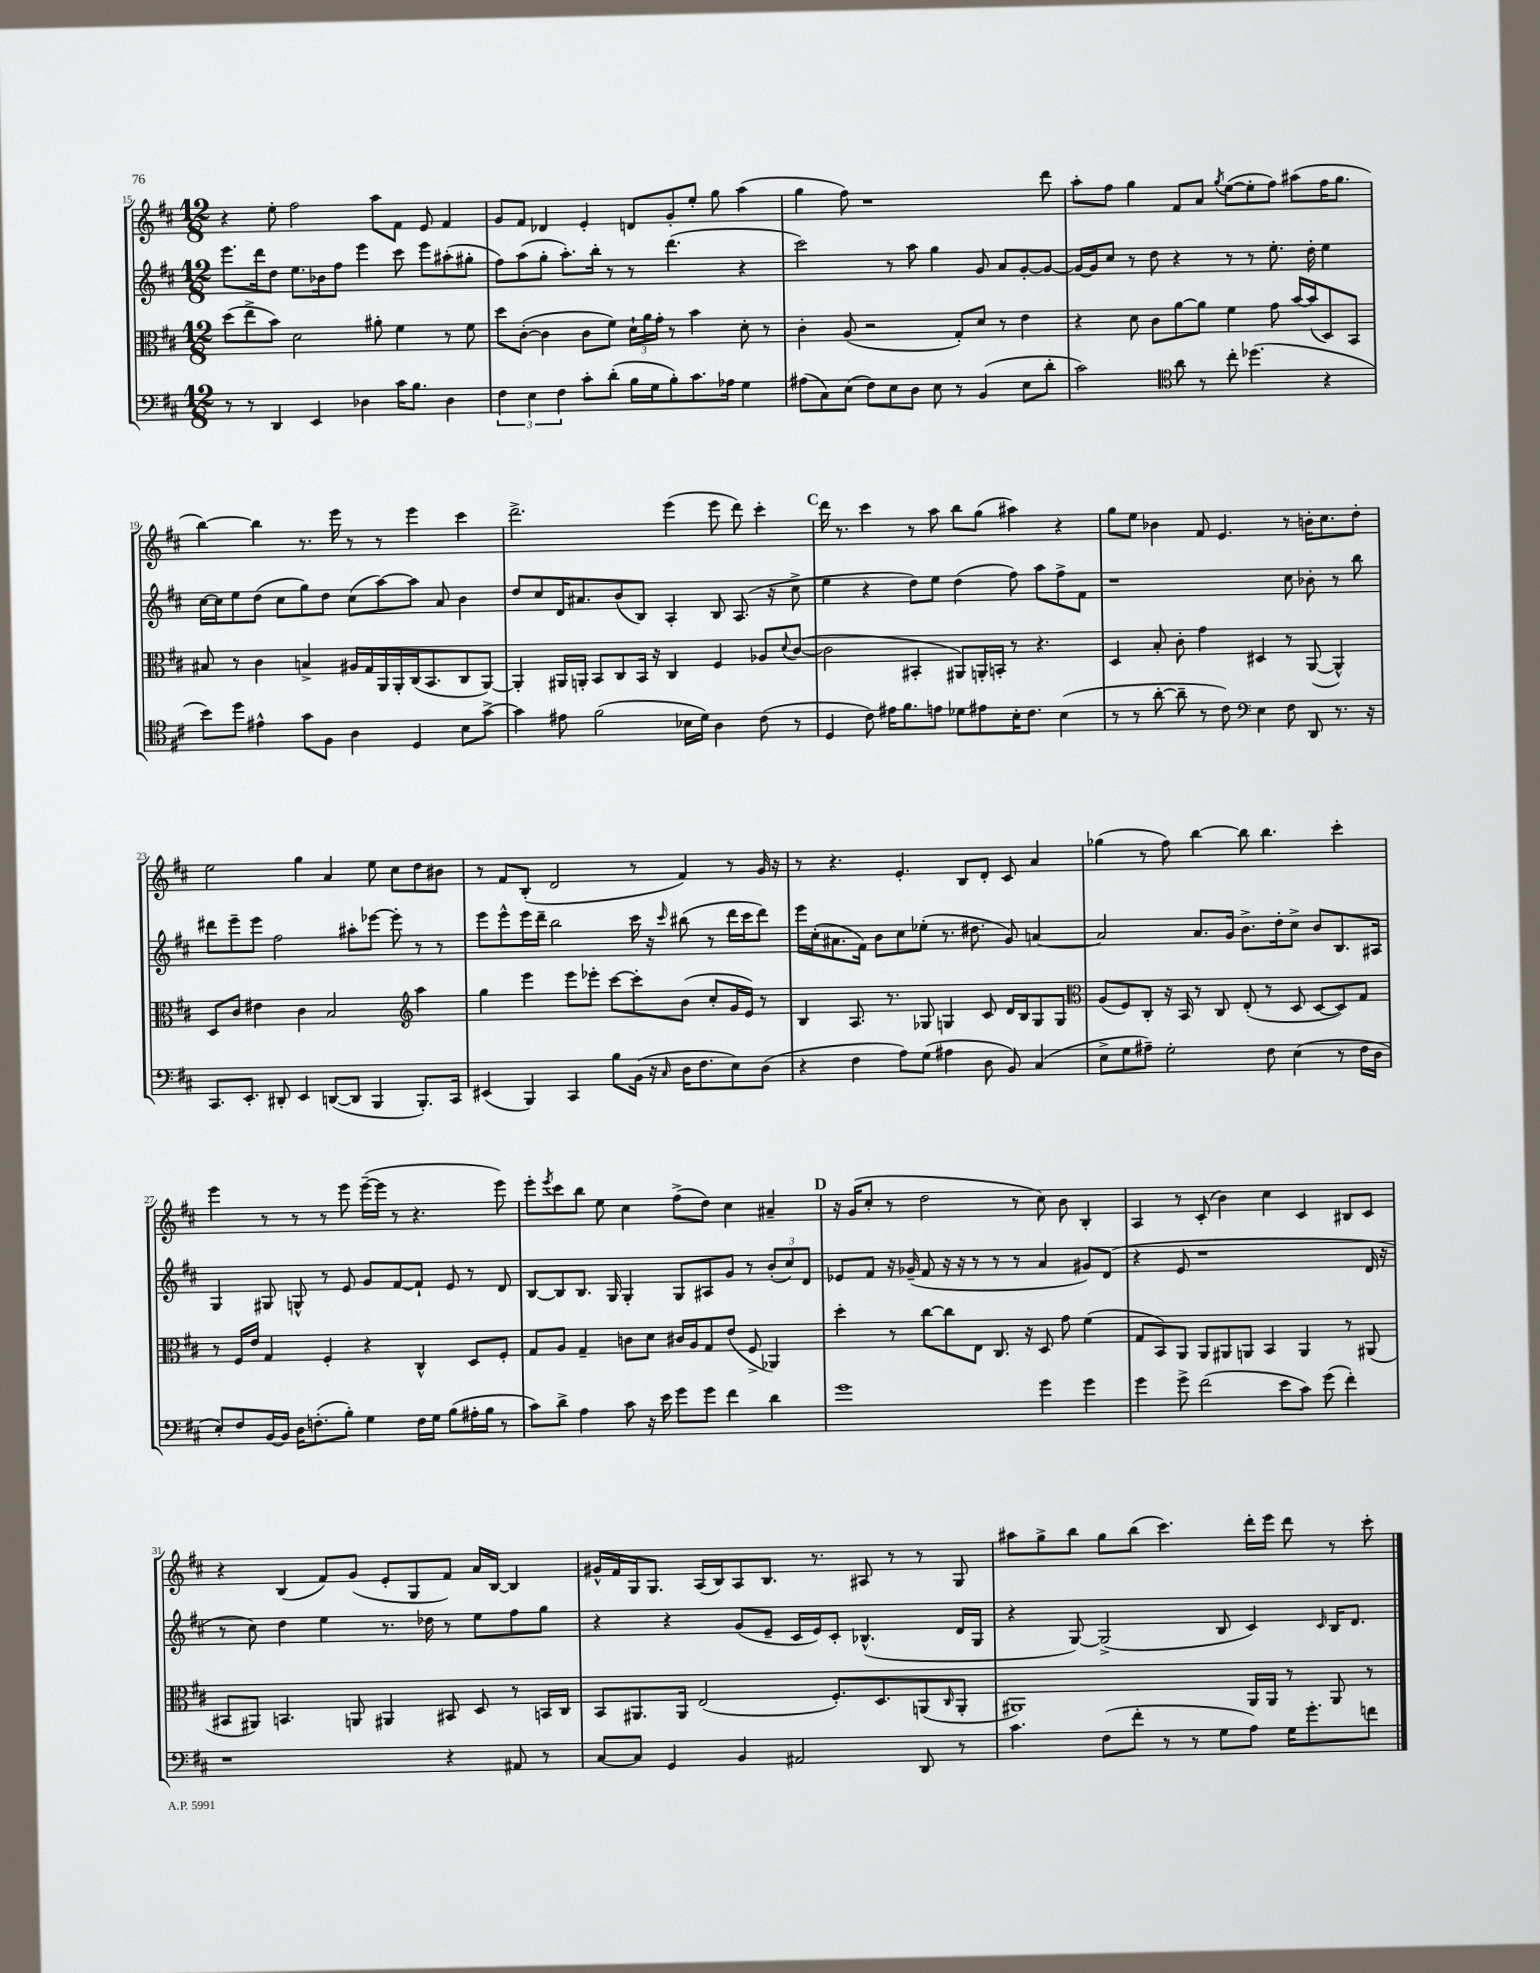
<<
\new StaffGroup <<
\new Staff = "s0" {
    \clef treble \key d \major \numericTimeSignature \time 12/8
    r4 e''8-. fis''2 a''8 fis'8 e'8 fis'4 |
    g'8 fis'8 des'4 e'4-. d'8 g'8-. e''8-. g''8 a''4( |
    g''4 fis''8) r1 d'''8 |
    a''8-. fis''8 g''4 fis'8 a'8 \acciaccatura { g''8 } e''8~( e''8-. fis''8) ais''8( fis''16 g''8. |
    b''4~) b''4 r8. e'''16 r8 r8 e'''4 cis'''4 |
    d'''2.-> e'''4( e'''8 d'''8) cis'''4-. |
    \mark \markup { \bold "C" } d'''16 r8. cis'''4 r8 a''8 b''8 g''8( ais''4) r4 |
    g''8 e''8 bes'4 fis'8 e'4. r8 b'16-. cis''8. d''8-. |
    e''2 g''4 a'4 e''8 cis''8 d''8 bis'8 |
    r8 fis'8 b8-.( d'2 r8 fis'4) r8 g'16 r16 |
    r8 r4. e'4.-. b8 d'8-. cis'8 a'4 |
    ges''4( r8 fis''8) b''4~ b''8 b''4. cis'''4-. |
    e'''4 r8 r8 r8 e'''8 e'''16~--( e'''16 r8 r4. e'''8) |
    e'''8-. \acciaccatura { e'''8 } cis'''8 b''8 e''8 cis''4 fis''8->( d''8) cis''4 ais'4-- |
    \mark \markup { \bold "D" } r16 g'16( cis''8-. r8 d''2 r8 cis''8) b'8 b4-. |
    a4 r8 cis'8-.( b'4) cis''4 cis'4 bis8 cis'8 |
    r4 b4( fis'8) g'8( e'8-. g8 fis'8) a'16 b16~ b4 |
    gis'16-^ fis'16 g16 g8. a16( b16) a8 b8. r8. ais8 r8 r8 g8 |
    ais''8 g''8-> b''8 g''8 b''8( cis'''4.) d'''16-. e'''16 d'''8 r8 cis'''8-. \bar "|." |
}
\new Staff = "s1" {
    \clef treble \key d \major \numericTimeSignature \time 12/8
    e'''8. d'''16 d''8 e''8. bes'16 fis''8 e'''4 cis'''8 e'''8 ais''8-.( gis''8-. |
    fis''8) a''8( g''8-. a''8.-.) b''16-. r8 r8 d'''4.( r4 |
    cis'''2) r8 a''8 g''4 g'8 a'8 g'8~-. g'8~ |
    g'16~ g'16 cis''8 r8 d''8 r4 r8 r8 e''8.-. d''16-. e''4 |
    cis''16~ cis''16 e''8 d''8( cis''8 g''8) d''8 cis''8( a''8~) a''8 a'8 b'4 |
    d''8 cis''8 d'16 ais'8. b'8( b8) a4-. b8 a8.( r16 cis''8-> |
    \mark \markup { \bold "C" } e''4 r4 d''8) e''8 d''4( fis''8) a''8 fis''8-> fis'8 |
    r1 cis''8 bes'8-. r8 b''8 |
    dis'''8 e'''8-- e'''8 fis''2 ais''8-. ees'''8~ ees'''8-. r8 r8 |
    e'''8 e'''8-^ e'''16 d'''16-- b''2 cis'''16 r16 \grace { cis'''16 } bis''8( r8 d'''16 cis'''16 d'''8) |
    e'''16 cis''16-.( ais'8. fis'16) b'8 cis''8 ees''8-.( r8. dis''8. g'8) a'4~ |
    a'2 a'8. g'16 b'8.-> d''16-. cis''8-> b'8 b8. ais16 |
    g4 gis8 g8-^ r8 e'8 g'8 fis'8~ fis'8-! e'8 r8 d'8 |
    b8~ b8 b8. g16 g4-. g8 ais8 g'8 r8 \tuplet 3/2 { b'8-.( cis''8) d'8 } |
    \mark \markup { \bold "D" } ees'8 fis'8 r16 ges'16--( fis'8 r16 r16 r8 r8 r8 a'4 gis'8) d'8( |
    r4 e'8 r1 d'16 r16 |
    r8 cis''8) d''4 e''4 r8. des''16 r8 e''8 fis''8 g''8 |
    r4 r4 g'8( e'8-- cis'16 e'16) cis'8-. bes4.-^( d'16 g16 |
    r4 g8~) g2->( b8 cis'4) \grace { cis'16 } b16 d'8. \bar "|." |
}
\new Staff = "s2" {
    \clef alto \key d \major \numericTimeSignature \time 12/8
    d''8( e''8-> b'8) d'2 ais'8-. fis'4 r8 fis'8 |
    d''8 cis'8~-.( cis'4 cis'8 fis'8) \tuplet 3/2 { d'16-! a'16 g'16-. } r8 b'4 d'8-. r8 |
    cis'4-. a8( r2 g8-.) d'8 r8 e'4 |
    r4 d'8 cis'8 a'8~ a'8 fis'4 g'8 b'16~ b'16( d8) b,8 |
    bis8 r8 cis'4 b4-> ais16 g16 a,16 a,16-. cis16( b,8. cis8 a,8~) |
    a,4-. ais,16 a,16-. b,8 cis8 b,16 r16 cis4 fis4 aes8 \appoggiatura { d'8 } cis'8~( |
    \mark \markup { \bold "C" } cis'2 bis,4-. ais,8) a,16-. b,16-. r8 r4. |
    d4 b8-. cis'8-. g'4 dis4 r8 a,8~( a,4-^) |
    d8 cis'8 eis'4 cis'4 b2 \clef treble a''4 |
    g''4 e'''4 e'''8 ees'''8-. cis'''8~ cis'''8-. b'8( cis''8-. g'16 e'16) r8 |
    b4 a8. r8. ges8 g4 cis'8 d'16 b16 g8 g8 |
    \clef alto a8( fis8) cis8-. r16 b,16 r8 cis8 e8-.( r8 d8 d8~ d8) g8 |
    r8 fis16 e'16 g4 fis4-. r4 cis4-^ d8 fis8-. |
    g8 a8 g4-- c'8 d'8 cis'16 a16 g8 e'8( fis8-> aes,4) |
    \mark \markup { \bold "D" } d''4-. r8 cis''8~ cis''8 e8 cis8. r16 d8 g'8 fis'4( |
    g8 b,8) a,8 a,8 ais,8 a,8 b,4 a,4 r8 ais,8( |
    bis,8 ais,8) b,4. a,8 ais,4 bis,8 d8 r8 b,16 cis16 |
    b,8 ais,8. ais,16 e2( fis8.-.) d8. a,8( \grace { cis16 } a,8-. |
    ais,1) ais,16 ais,16 r8 ais,8 r8 \bar "|." |
}
\new Staff = "s3" {
    \clef bass \key d \major \numericTimeSignature \time 12/8
    r8 r8 d,4 e,4 des4 cis'16 b8. des4 |
    \tuplet 3/2 { fis4 e4 fis4 } cis'8-. d'8-.( b16 g16 b8-.) cis'8. aes16 g4 |
    ais8( cis8) e8( fis8) e8 d8 e8 r8 b,4( e8 d'8-. |
    cis'2) \clef tenor a'8 r8 cis''8-. des''4.( r4 |
    b'8) d''8 eis'4-^ g'8 fis8 a4 d4 b8 g'8~-> |
    g'4 eis'8 fis'2( bes16 d'16) a4 cis'8( r8 |
    \mark \markup { \bold "C" } d4 cis'8) eis'16 fis'8. e'8 des'8 eis'8 b16-. cis'8. b4( |
    r8 r8 a'8~-. a'8-- r8 cis'8) \clef bass e4 fis8 d,8 r8. r16 |
    cis,8. e,8.-. dis,8-. e,4 d,8~( d,8 b,,4 b,,8.-.) cis,16 |
    eis,4( b,,4) cis,4 b8 b,16( r16 \grace { cis16 } d16 fis8. e8) d8( |
    r4 fis4 a8) g8( ais4 d8 b,8) cis4( |
    e8-> g8 ais8--) g2-. fis8 e4( r8 fis16 d16 |
    e8-.) fis8 b,16~ b,16 d16 f8.-.( b8-.) g4 f16 g16 b8( ais16-. b16 r8 |
    cis'8) d'8-> a4 cis'8 r16 e'16 g'8 g'8 fis'4 d'4 |
    \mark \markup { \bold "D" } g'1 g'4 g'4 |
    g'4 g'8-> fis'2( e'8 cis'8) g'8( fis'4-.) |
    r1 r4 ais,8 r8 |
    cis8~ cis8 g,4 b,4 ais,2 d,8 r8 |
    cis'4. fis8( fis'8-. r8 r8 g8 a8) g16 g'8.-. f'8 \bar "|." |
}
>>
>>
\layout { \context { \Score currentBarNumber = #15 } }
